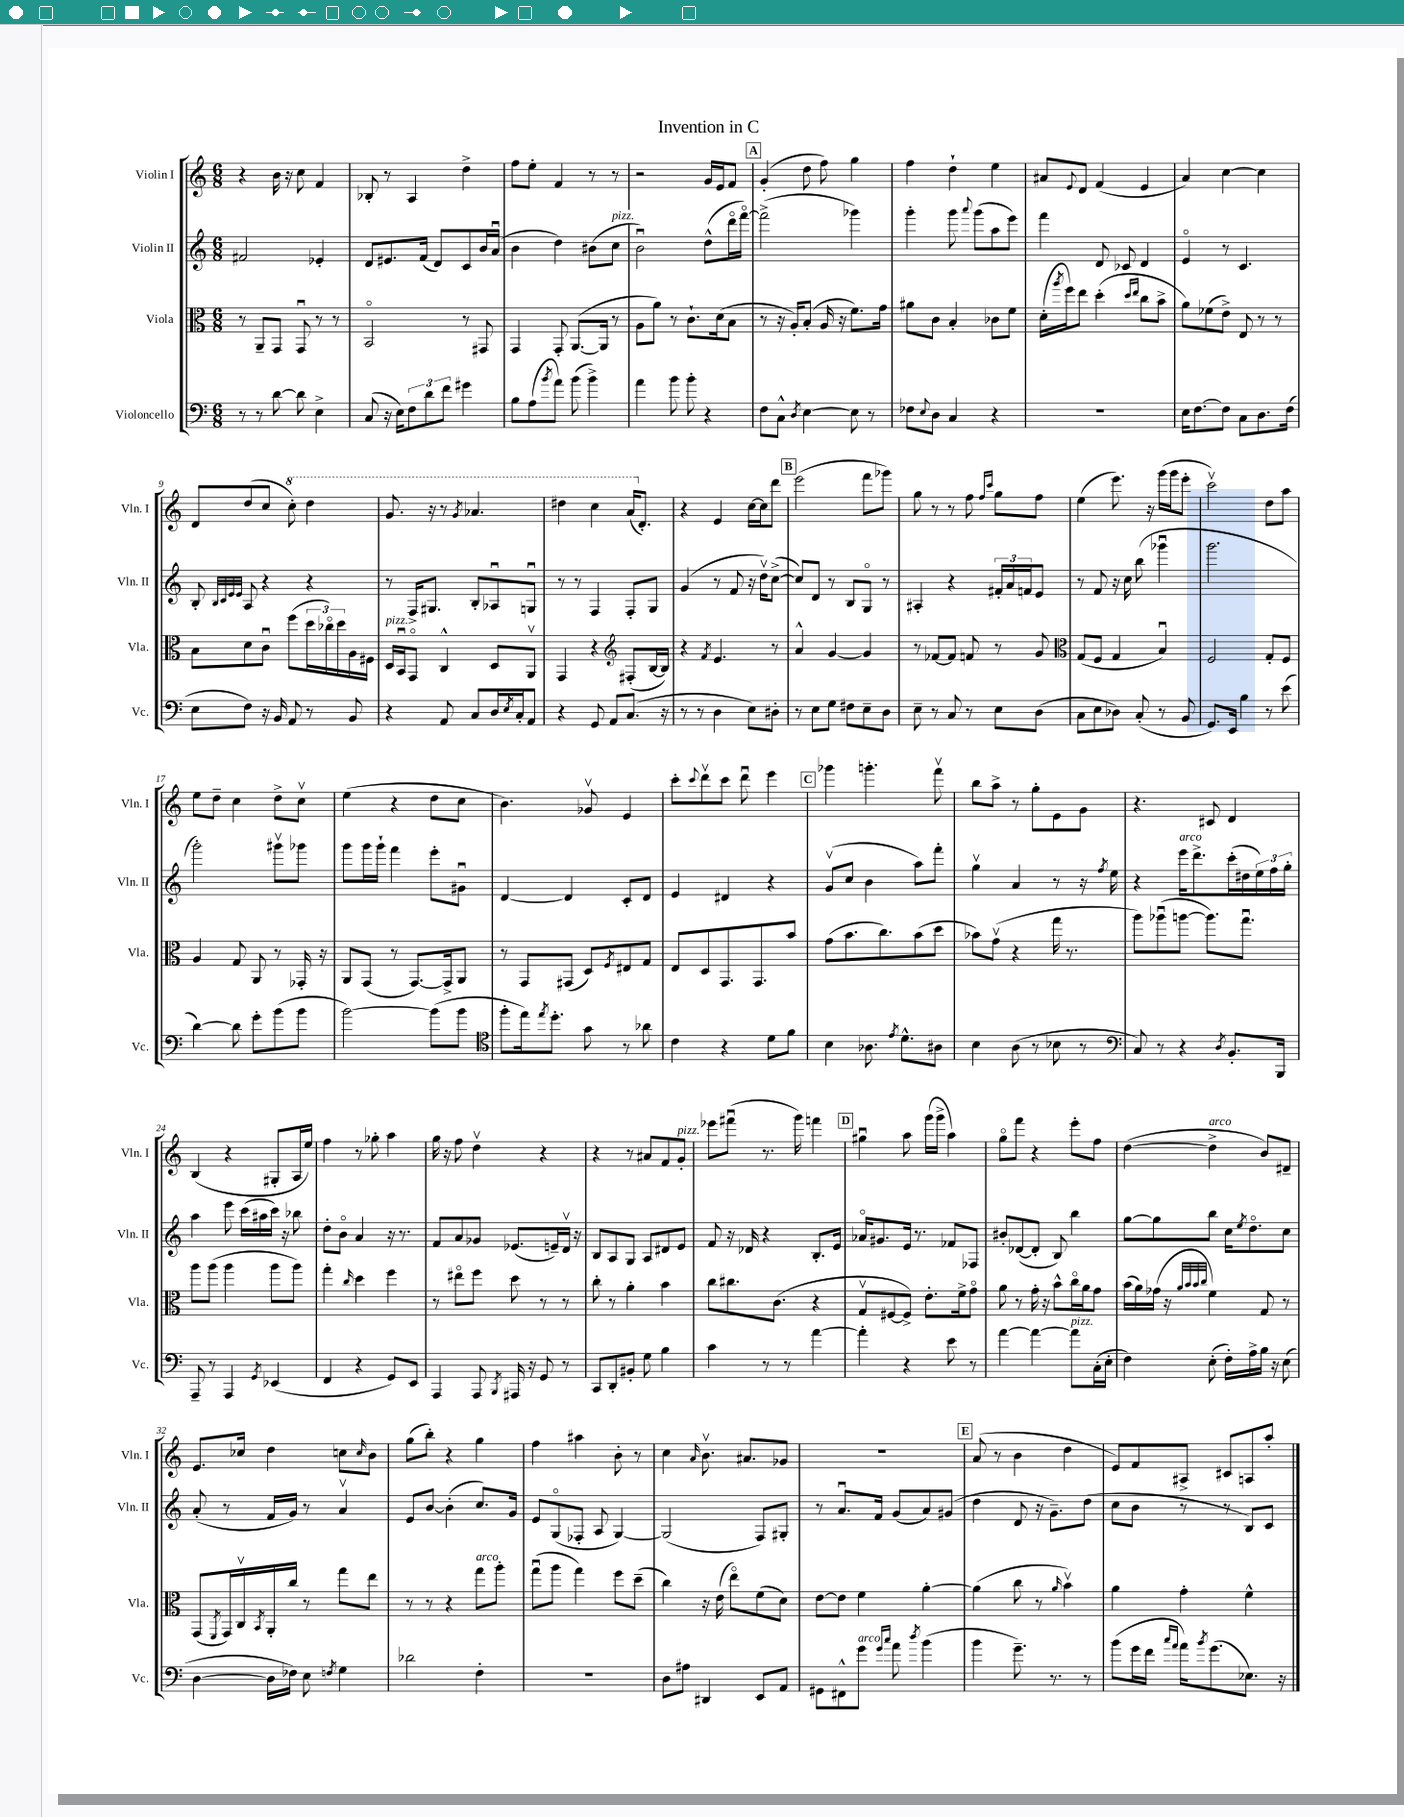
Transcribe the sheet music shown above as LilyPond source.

\header { title = "Invention in C" }
<<
\new StaffGroup <<
\new Staff = "s0" \with { instrumentName = "Violin I" shortInstrumentName = "Vln. I" } {
    \clef treble \key c \major \numericTimeSignature \time 6/8
    r4 b'16 r16 c''8 f'4 |
    bes8-. r8 a4 d''4-> |
    f''8 e''8-. f'4 r8 r8 |
    r2 g'16 e'16 f'8 |
    \mark \markup { \box "A" } g'4-.( d''8 f''8) g''4 |
    f''4 d''4-! e''4 |
    ais'8 \appoggiatura { e'8 } d'8 f'4( e'4 |
    a'4) c''4~ c''4 |
    d'8 d''8( c''8 \ottava #1 c'''8-.) d'''4 |
    g''8. r16 r8 \acciaccatura { g''8 } aes''4. |
    dis'''4 c'''4 a''16( \ottava #0 d'8.-.) |
    r4 e'4 c''16~ c''16 d'''8 |
    \mark \markup { \box "B" } e'''2( f'''8 ges'''8) |
    g''8 r8 r8 f''8 \grace { f''16 c'''16 } g''8 f''8 |
    e''4( e'''8.) r16 g'''16( g'''16 e'''8-. |
    c'''2\upbow) d''8 a''8 |
    e''8 d''8-- c''4 d''8-> c''8\upbow |
    e''4( r4 d''8 c''8 |
    b'4.) ges'8\upbow e'4 |
    c'''8-. \appoggiatura { c'''8 } d'''8\upbow c'''8 d'''8\downbow e'''4 |
    \mark \markup { \box "C" } ges'''4 g'''4.-. f'''8\upbow |
    b''8 a''8-> r8 g''8-. e'8 g'8 |
    r4. cis'8 d'4 |
    b4( r4 gis8-. a16 e''16) |
    f''4 r8 ges''8-. a''4 |
    g''16 r16 f''8 d''4\upbow r4 |
    r4 r8 ais'8 f'8 g'8-.^\markup { \italic "pizz." } |
    ees'''8 fis'''8\downbow( r8. g'''16) f'''4 |
    \mark \markup { \box "D" } gis''4\downbow a''8 g'''16( g'''16-> a''4) |
    g''8\flageolet f'''8 r4 e'''8-. f''8 |
    d''4~( d''4->^\markup { \italic "arco" } b'8) dis'8-- |
    e'8. ces''16 d''4 c''8 \grace { c''16 } b'8 |
    g''8( b''8-.) r4 g''4 |
    f''4 ais''4 b'8-. r8 |
    c''4 \grace { a'16 } b'8.\upbow ais'8. ges'8 |
    R2. |
    \mark \markup { \box "E" } a'8( r8 b'4 d''4 |
    e'8) f'8 ais8-> cis'8 a8 a''8-. \bar "|." |
}
\new Staff = "s1" \with { instrumentName = "Violin II" shortInstrumentName = "Vln. II" } {
    \clef treble \key c \major \numericTimeSignature \time 6/8
    fis'2 ees'4-. |
    d'8 eis'8. f'16( d'8) c'8 b'16 a'16\downbow( |
    b'4 d''4) bis'8( c''8^\markup { \italic "pizz." } |
    b'2\downbow) d''8-^( d'''16\flageolet f'''16~\flageolet) |
    \mark \markup { \box "A" } f'''2->( ges'''4) |
    g'''4-. g'''8 \appoggiatura { a'''8 } g'''8( a''8 e'''8) |
    f'''4 d'8 ces'8 d'4 |
    e'4\flageolet r8 c'4. |
    b8-. \grace { b32 c'32 e'32 e'32 } a8 r4 r4 |
    r8 f16-> gis8. b8-. aes8\downbow g8\downbow |
    r8 r8 f4 f8-. g8 |
    g'4( r8 f'8 r16 d''16\upbow) c''8~->( |
    \mark \markup { \box "B" } c''8) d'8 r8 b8 g8\flageolet r8 |
    ais4-. r4 \tuplet 3/2 { fis'16-. a'16 f'16 } e'8 |
    r8 f'8 r16 c''16 b''8( ges'''4\downbow |
    g'''2. |
    g'''2-.) gis'''8\upbow ges'''8 |
    g'''8 g'''16 g'''16-! f'''4 e'''8-. gis'8\downbow |
    d'4~ d'4 c'8-. d'8 |
    e'4 dis'4 r4 |
    \mark \markup { \box "C" } g'8\upbow( c''8 b'4 a''8) f'''8-. |
    g''4\upbow a'4 r8 r16 \acciaccatura { f''8 } e''16 |
    r4 e'''16^\markup { \italic "arco" } d'''8.-> c'''16-.( dis''16 \tuplet 3/2 { e''16) f''16 g''16-. } |
    a''4 e'''8 c'''16( ais''16 c'''16) r16 bes''8 |
    d''8-. b'8\flageolet a'4 r16 r8. |
    f'8 a'8 ges'8 ees'8.( e'16--) d'16\upbow r16 |
    b8 a8 g8 a8 dis'8 e'8 |
    f'8 r16 des'16 r4 b8.-. e'16 |
    \mark \markup { \box "D" } aes'16\flageolet gis'8. e'16 r8. fes'8 fes8 |
    bis'8-. des'8~( des'8-. b8) b''4 |
    g''8~ g''8 b''8 c''16 \acciaccatura { e''8 } d''8.\flageolet c''8 |
    a'8-.( r8 f'16 g'16) r8 a'4\upbow |
    e'8 b'8~ b'4-.( c''8.) g'16 |
    e'8 g8\flageolet( fes8-. a8 g4~) |
    g2( f8) gis8-. |
    r8 a'8.\downbow f'16 g'8( a'8) gis'8( |
    \mark \markup { \box "E" } d''4 d'8 r16 g'8.--) d''8( |
    c''8 b'8 r8 r8 b8) c'8 \bar "|." |
}
\new Staff = "s2" \with { instrumentName = "Viola" shortInstrumentName = "Vla." } {
    \clef alto \key c \major \numericTimeSignature \time 6/8
    r8 a,8-- g,8 g,8\downbow r8 r8 |
    b,2\flageolet r8 gis,8 |
    g,4 g,8-. a,8.~( a,16 r8 |
    a8 a'8) r8 c'8.-! d'16( b8 |
    \mark \markup { \box "A" } r8 r16 a16-.) b8-.( a16 r16 f'8.) g'16 |
    ais'8 c'8 b4-. ces'8 f'8 |
    d'16-.( \acciaccatura { a''8 } f''16) e''8 d''4-.( \grace { d''16 e''16 } c''8 b'8-> |
    a'8) fes'8( e'8->) e8 r8 r8 |
    b8 d'8 c'8\downbow f''8( \tuplet 3/2 { d''16 ces''16\flageolet) d''16 } a16 fis16 |
    d16^\markup { \italic "pizz." } b,16\downbow g,8\flageolet c4-^ d8 a,8\upbow |
    g,4 r4 \clef treble fis8-.( b16~ b16) |
    r4 \acciaccatura { f'8 } e'4. r8 |
    \mark \markup { \box "B" } a'4-^ g'4~ g'4 |
    r8 fes'8~ fes'8 f'8 r8 g'8 |
    \clef alto g8( f8 g4 b4\downbow) |
    f2 g8-. f8 |
    a4 g8 a,8 r8 ges,16-. r16 |
    a,8 g,8( r8 g,8.~) g,16-> a,8 |
    r8 g,8 gis,8( d8) \acciaccatura { f8 } eis8 g8 |
    e8 d8 g,8. g,8. b'8 |
    \mark \markup { \box "C" } g'8( b'8. c''8.) b'8( d''8 |
    bes'8) g'8\upbow( r4 g''16 r8. |
    a''8) aes''8\downbow( a''8~ a''8.) g''8.\downbow |
    a''8 a''8( a''4 a''8 a''8) |
    g''4-. \grace { c''16 } d''4 f''4 |
    r8 eis''8\flageolet f''8 d''8 r8 r8 |
    c''8-. r8 a'4-. b'4 |
    c''8 cis''8. c'8.( r4 |
    \mark \markup { \box "D" } g8\upbow fis8~ fis8->) e'8.-. f'16-> g'8\flageolet |
    a'8 r8 g'16-. r16 b'8-^ c''16\flageolet a'16 g'8 |
    b'16( a'16) ges'16( r16 \grace { a'32 b'32 b'32 c''32 } f'4) g8 r8 |
    g,8( \acciaccatura { f,8 } g,16) c16\upbow \acciaccatura { b,8 } a,16-. c''16 r8 g''8 e''8 |
    r8 r8 r4 g''8^\markup { \italic "arco" } a''8-. |
    g''8\downbow( a''8 g''4) f''8 d''8--( |
    c''4) r16 e'16( e''8\flageolet) f'8( d'8) |
    e'8~ e'8 f'4 a'4~-. |
    \mark \markup { \box "E" } a'4( c''8 r8 \grace { a'16 } b'4\upbow) |
    a'4 g'4-. f'4-^ \bar "|." |
}
\new Staff = "s3" \with { instrumentName = "Violoncello" shortInstrumentName = "Vc." } {
    \clef bass \key c \major \numericTimeSignature \time 6/8
    r8 r8 d'8~ d'8 e4-> |
    c8( r16 e16) \tuplet 3/2 { f8 d'8 f'8 } gis'4 |
    b8 a8( \acciaccatura { b'8 } a'8) b'8( b'4->) |
    a'4 b'8 b'8-. r4 |
    \mark \markup { \box "A" } f8 c8-^ \acciaccatura { d8 } e4~ e8 r8 |
    fes8 \appoggiatura { e8 } d8 c4 r4 |
    R2. |
    e16 f8.~ f8 c8 d8. f16( |
    e8 f8) r16 b,16 a,8 r8 b,8 |
    r4 a,8 c8 d16 \acciaccatura { e8 } c16-. a,8 |
    r4 g,8 a,8 c8.( r16 |
    r8 r8 d4 e8) dis8-. |
    \mark \markup { \box "B" } r8 e8 g8 fis8 e8-- d8 |
    e8-- r8 c8 r8 e8 d8( |
    c8 e8 des8) c8-.( r8 b,8 |
    g,8.) e,16 b4 r8 e'8( |
    d'4~) d'8 g'8-. b'8( b'8 |
    b'2~) b'8( b'8 |
    \clef tenor f''8-. e''16) \acciaccatura { e''8 } d''8.-. g'8 r8 aes'8 |
    c'4 r4 d'8 f'8 |
    \mark \markup { \box "C" } b4 aes8. \acciaccatura { e'8 } d'8.-^ ais8 |
    b4 a8( r8 bes8 r8 |
    \clef bass c8) r8 r4 \acciaccatura { d8 } b,8.-. b,,16 |
    a,,8-- r8 a,,4 \acciaccatura { g,8 } ees,4( |
    f,4 r4 g,8) e,8 |
    a,,4 a,,8 \acciaccatura { b,,8 } ais,,16 r16 g,8 r8 |
    c,8 d,8-. bis,8-. g8 b4 |
    c'4 r8 r8 a'4~ |
    \mark \markup { \box "D" } a'4-. r4 e'8 r8 |
    a'4~ a'4~ a'8^\markup { \italic "pizz." } c16-.( e16-. |
    f4) e8-.( f16-.) a16-> b16 r16 e8( |
    d4~ d16 fes16) e8 \acciaccatura { f8 } g4 |
    des'2 f4-. |
    R2. |
    d8 ais8 dis,4 e,8 a,8 |
    gis,8 fis,8-^ g'8^\markup { \italic "arco" } \grace { g'16 c''16 } a'8 \acciaccatura { d''8 } b'4( |
    \mark \markup { \box "E" } b'4 g'8.--) r8. r8 |
    b'8( g'16 f'16 \grace { c''16 a'16 } a'16) \acciaccatura { b'8 } g'8.( ees8.) r16 \bar "|." |
}
>>
>>
